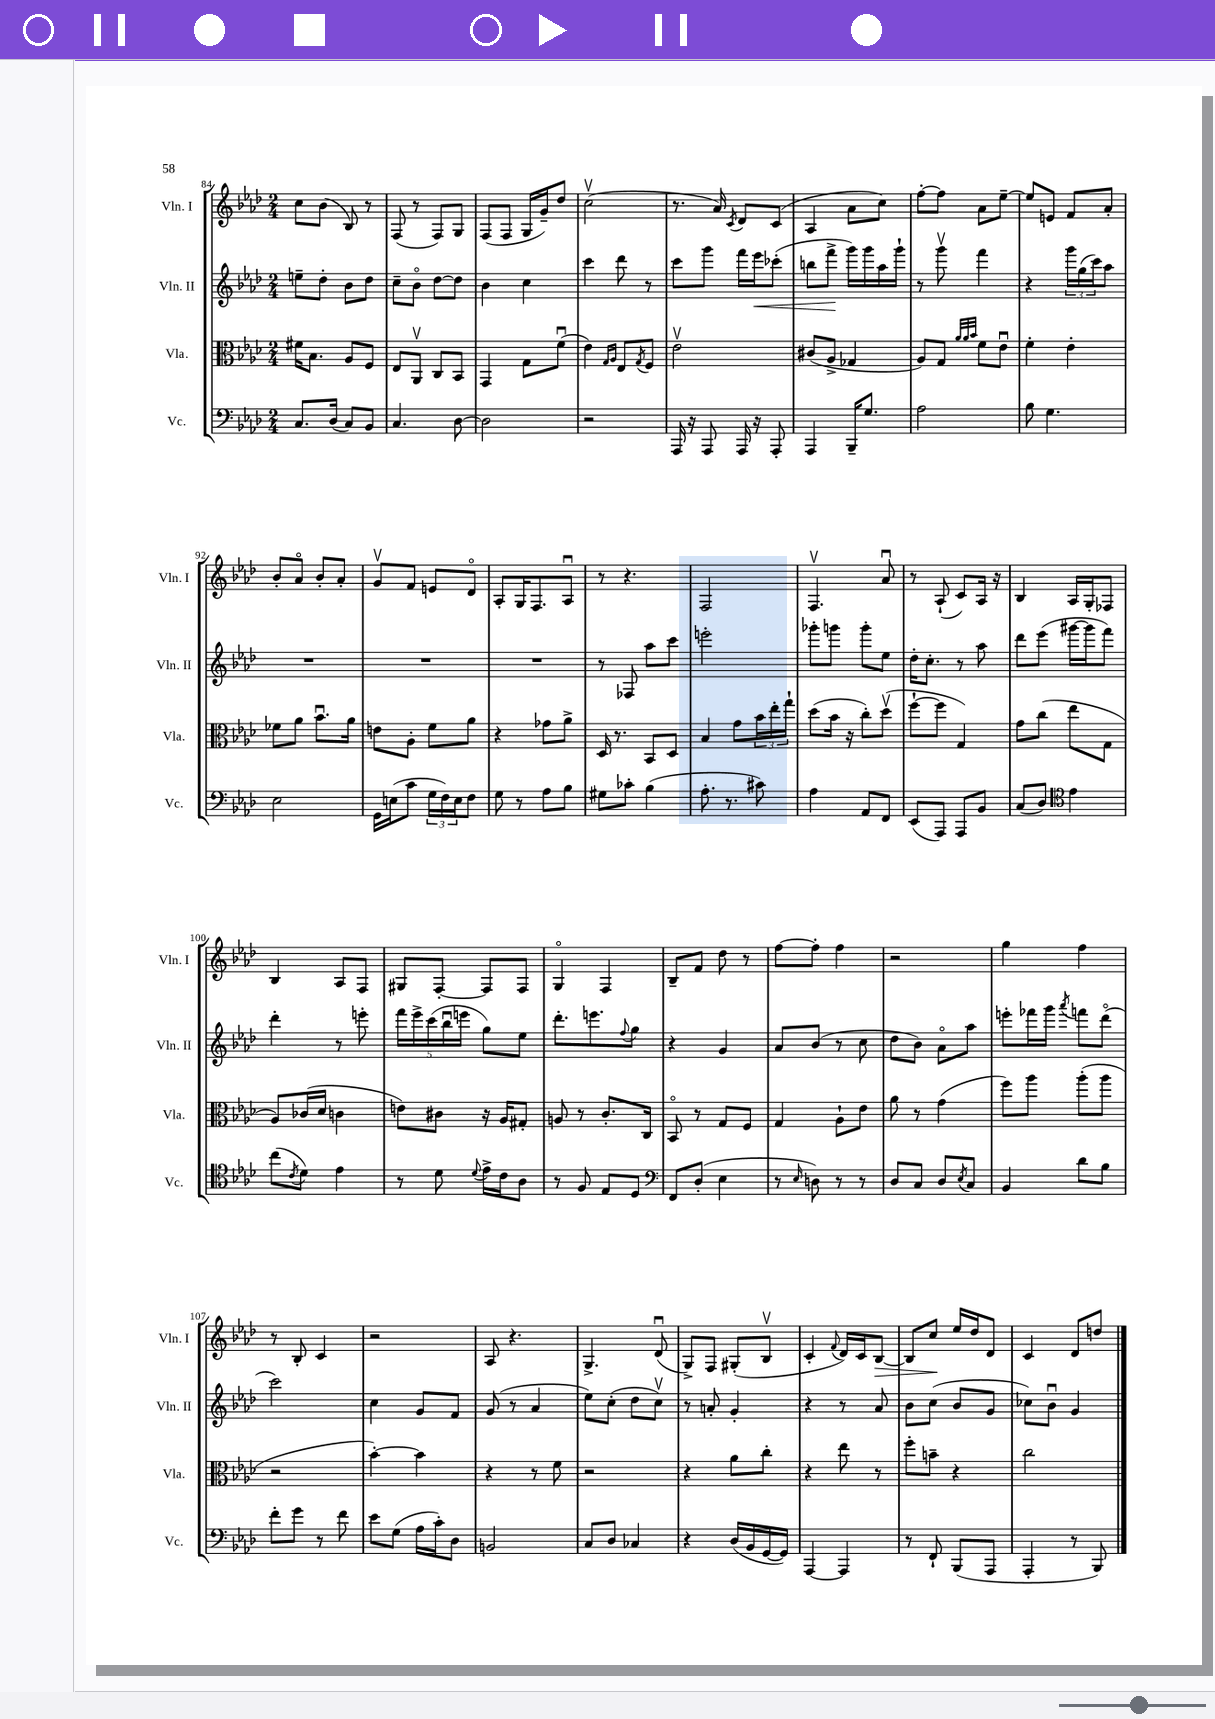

**kern	**kern	**kern	**kern
*staff4	*staff3	*staff2	*staff1
*clefF4	*clefC3	*clefG2	*clefG2
*k[b-e-a-d-]	*k[b-e-a-d-]	*k[b-e-a-d-]	*k[b-e-a-d-]
*M2/4	*M2/4	*M2/4	*M2/4
8.C	16f#	8ee~	8cc
.	8.B-	.	.
.	.	8dd-'	(8b-
(16D-	.	.	.
8C)	8A-	8b-	8B-)
8BB-	8F	8dd-	8r
=	=	=	=
4.C	8E-	8cc~	(8F
.	8AA-v	8b-o	8r
.	8C	[8dd-	8F)
[8D-	8BB-	8dd-]	8G
=	=	=	=
2D-]	4GG	4b-	(8F
.	.	.	8F
.	8G	4cc	16G
.	.	.	16g~)
.	(8fu	.	8dd-
=	=	=	=
2r	4e-)	4ccc	(2ccv
.	16qqG	.	.
.	16qqA-	.	.
.	8E-	8ddd-	.
.	8qG	.	.
.	8F	8r	.
=	=	=	=
16AAA-	2e-v	8ccc	8.r
16r	.	.	.
8AAA-	.	8ggg	.
.	.	.	16a-)
.	.	.	8qc
16AAA-	.	16fff	8d-
16r	.	16eee-	.
8AAA-'	.	(8ccc-'	(8c
=	=	=	=
4AAA-	(8c#	8bb	4A-
.	8A-^	8fff^	.
16BBB-~	4G-	16ggg)	8a-
8.G	.	16ggg	.
.	.	16aa-	8cc)
.	.	16ggg`	.
=	=	=	=
2A-	8A-)	8r	[8ff'
.	8G	8gggv	8ff]
.	32qqa-	.	.
.	32qqa-	.	.
.	32qqb-	.	.
.	8f	4fff	8a-
.	8e-u	.	[8ee-~
=	=	=	=
8B-	4f'	4r	8ee-]
4.G	.	.	8e
.	4e-'	24ggg	8f
.	.	(24gg	.
.	.	24ccc)	.
.	.	8aa-	8a-'
=	=	=	=
2E-	8f-	2r	8b-'
.	8a-	.	8a-o
.	8.b-u	.	8b-'
.	.	.	8a-'
.	16a-	.	.
=	=	=	=
16GG	8e	2r	8gv
(16E	.	.	.
8c	8A-'	.	8f
24G	8f	.	8e
24F)	.	.	.
24E	.	.	.
8F	8a-	.	8d-o
=	=	=	=
8G	4r	2r	8A-'
8r	.	.	16G
.	.	.	8.F
8A-	8g-	.	.
8B-	8a-^	.	8A-u
=	=	=	=
8G#	16D-	8r	8r
.	8.r	.	.
8c-'	.	8F-	4.r
(4B-	8BB-	8aa-	.
.	8D-	8ccc	.
=	=	=	=
8.A-'	4B-	2eee'	2F
8.r	.	.	.
.	8g	.	.
8c#)	24b-	.	.
.	24ee-'	.	.
.	24gg`	.	.
=	=	=	=
4A-	(8dd-	8ggg-'	4.Fv
.	16b-	8ggg	.
.	16r	.	.
8AA-	8cc')	8ggg'	.
8FF	(8dd-v	8ee-	8a-u
=	=	=	=
(8EE-	[8ff`	16dd-'	8r
.	.	8.cc'	.
8AAA-)	8ff]	.	(8A-`
8AAA-	4G)	8r	8c)
8BB-	.	8aa-	16A-
.	.	.	16r
=	=	=	=
(8C	8g	8ddd-	4B-
8D-)	(8cc	(8eee-	.
*clefC4	*	*	*
4e-	8ee-	[16ggg#	16A-
.	.	16ggg#]	16G'
.	8G	8fff)	8F-
=	=	=	=
(8cc	8A-)	4ddd-'	4B-
8qc	.	.	.
8d-)	(16c-	.	.
.	16d-	.	.
4e-	4c	8r	8A-
.	.	8eee'	8F
=	=	=	=
8r	8e)	20fff	8G#
.	.	20eee-^	.
.	.	(20ccc	.
8d-	8c#	.	[8F'
.	.	20bb-u	.
.	.	20eee	.
8qqd-	.	.	.
16e-^	16r	8gg)	8F]
16c	16A-	.	.
8A-	8G#'	8ee-	8F
=	=	=	=
8r	8A	8.ddd-'	4Go
8F	8r	.	.
.	.	8.eee	.
8E-	8.c'	.	4F
.	.	8qqff	.
8D-	.	8gg	.
.	16C	.	.
=	=	=	=
*clefF4	*	*	*
8FF	8BB-o	4r	8B-~
(8D-'	8r	.	8f
4E-	8G	4g	8dd-
.	8F	.	8r
=	=	=	=
8r	4G	8a-	[8ff
16qqE-	.	.	.
8D)	.	(8b-	8ff']
8r	8A-`	8r	4ff
8r	8e-	8cc	.
=	=	=	=
8D-	8a-	8dd-	2r
8C	8r	8b-)	.
8D-	(4g	8a-o	.
8qE-	.	.	.
8C	.	8aa-	.
=	=	=	=
4BB-	8ff)	8eee'	4gg
.	8aa-	16fff-	.
.	.	16ggg	.
.	.	8qaaa-	.
8d-	(8aa-'	8fff	4ff
8B-	8aa-	(8ddd-o	.
=	=	=	=
8f'	2r	2ccc)	8r
8g	.	.	8B-'
8r	.	.	4c
8f	.	.	.
=	=	=	=
8e-	[4b-')	4cc	2r
(8G	.	.	.
16A-	4b-]	8g	.
16c')	.	.	.
8D-	.	8f	.
=	=	=	=
2BB	4r	(8g	8A-
.	.	8r	4.r
.	8r	4a-	.
.	8f	.	.
=	=	=	=
8C	2r	8ee-)	4.G^
8D-	.	(8cc'	.
4C-	.	8dd-	.
.	.	8ccv)	(8d-u
=	=	=	=
4r	4r	8r	8G^)
.	.	8a'	8F
(16D-	8a-	4g'	(8G#'
16BB-	.	.	.
[16GG	8cc'	.	8B-v
16GG])	.	.	.
=	=	=	=
[4AAA-	4r	4r	4c'
.	.	.	8qqf
4AAA-]	8ee-	8r	16d-)
.	.	.	16c
.	8r	8a-	[8B-
=	=	=	=
8r	8ff'	8b-	8B-]
8FF`	8b~	(8cc	8cc
(8BBB-	4r	8b-	16ee-
.	.	.	16dd-
8AAA-	.	8g	8d-
=	=	=	=
4AAA-'	2cc	8cc-)	4c
.	.	8b-u	.
8r	.	4g	8d-
8BBB-)	.	.	8dd
==	==	==	==
*-	*-	*-	*-
